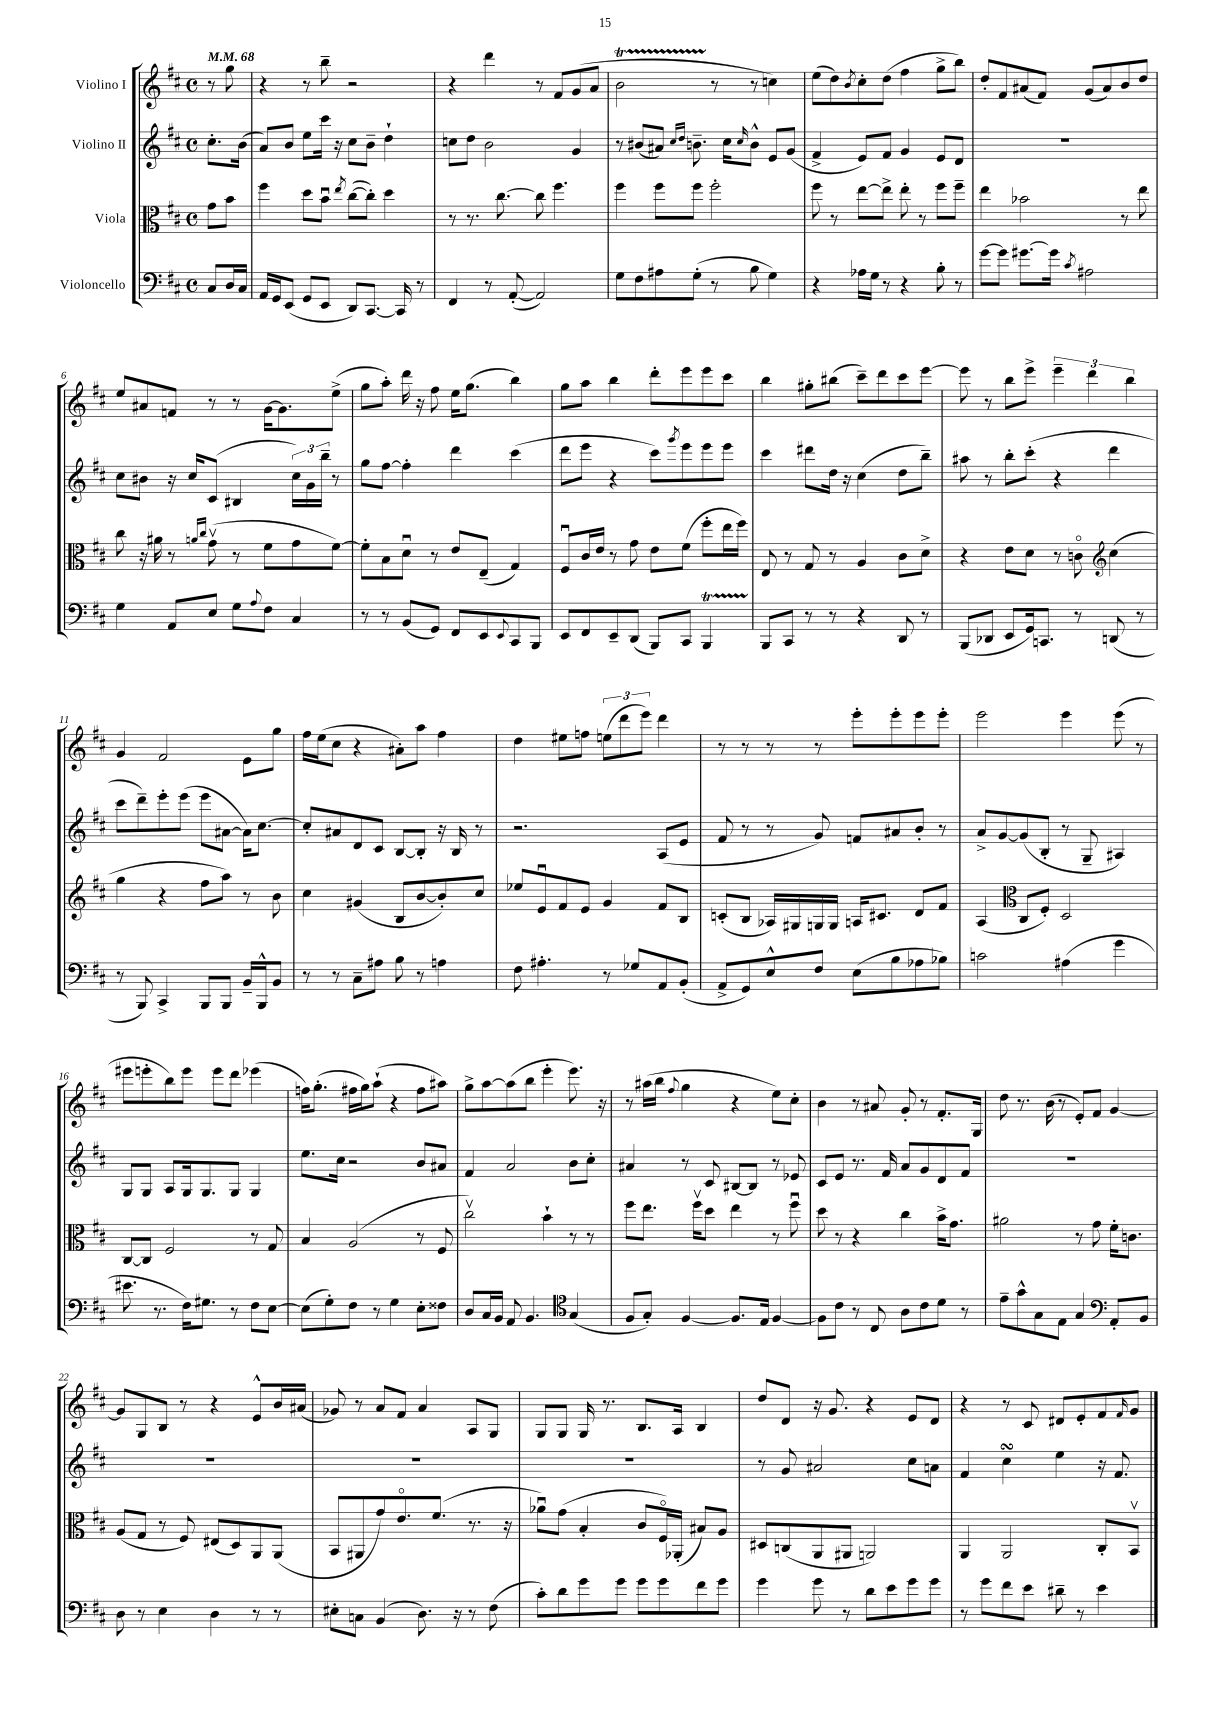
<<
\new StaffGroup <<
\new Staff = "s0" \with { instrumentName = "Violino I" } {
    \clef treble \key d \major \defaultTimeSignature \time 4/4 \partial 4 \tempo 4 = 68
    r8 g''8 |
    r4 r8 b''8-- r2 |
    r4 d'''4 r8 fis'8 g'8( a'8 |
    b'2\startTrillSpan r8\stopTrillSpan r8 c''4) |
    e''8( d''8) \acciaccatura { b'8 } cis''8-. d''8( fis''4 g''8-> b''8) |
    d''8-. fis'8 ais'8( fis'8) g'8( ais'8) b'8 d''8 |
    e''8 ais'8 f'8 r8 r8 g'16~ g'8. e''8->( |
    g''8 a''8-.) d'''16 r16 fis''8 e''16 g''8.( b''4) |
    g''8 a''8 b''4 d'''8-. e'''8 e'''8 cis'''8 |
    b''4 gis''8-. bis''8( cis'''8--) d'''8 cis'''8 e'''8~ |
    e'''8 r8 b''8 e'''8-> \tuplet 3/2 { e'''4-- d'''4 b''4 } |
    g'4 fis'2 e'8 g''8 |
    fis''16 e''16( cis''8 r4 ais'8-.) a''8 fis''4 |
    d''4 eis''8 f''8 \tuplet 3/2 { e''8( d'''8 e'''8) } d'''4 |
    r8 r8 r8 r8 e'''8-. e'''8-. e'''8 e'''8-. |
    e'''2 e'''4 e'''8( r8 |
    eis'''8 e'''8-. b''8) e'''8 e'''8 d'''8 ees'''4( |
    f''16) g''8.-.( fis''16 g''16) a''8-!( r4 fis''8 ais''8) |
    g''8-> a''8~ a''8( b''8 e'''4-. e'''8.) r16 |
    r8 ais''16( b''16 \appoggiatura { fis''8 } g''4 r4 e''8) cis''8-. |
    b'4 r8 ais'8 g'8-. r8 fis'8.-. g16 |
    d''8 r8. b'16( r8 e'8-.) fis'8 g'4~ |
    g'8 g8 b8 r8 r4 e'8-^ b'16 ais'16( |
    ges'8) r8 a'8 fis'8 a'4 a8 g8 |
    g8 g8 g16 r8. b8. a16 b4 |
    d''8 d'8 r16 g'8. r4 e'8 d'8 |
    r4 r8 cis'8 dis'8 e'8-. fis'8 \grace { fis'16 } g'8 \bar "|." |
}
\new Staff = "s1" \with { instrumentName = "Violino II" } {
    \clef treble \key d \major \defaultTimeSignature \time 4/4 \partial 4
    cis''8.-. b'16( |
    a'8) b'8 e''8 cis'''16 r16 cis''8 b'8-- d''4-! |
    c''8 d''8 b'2 g'4 |
    r8 bis'8( ais'8) \grace { cis''16 d''16 } b'8.-- cis''16 \grace { cis''16 } b'8-^ e'8 g'8( |
    fis'4-> e'8) fis'8 g'4 e'8 d'8 |
    R1 |
    cis''8 bis'8 r16 cis''16 cis'8( bis4 \tuplet 3/2 { cis''16) g'16 b''16-- } r8 |
    g''8 fis''8~ fis''4-. d'''4 cis'''4( |
    d'''8 e'''8 r4 cis'''8) \acciaccatura { g'''8 } e'''8 e'''8 e'''8 |
    cis'''4 dis'''8 d''16 r16 cis''4( d''8 b''8--) |
    ais''8 r8 b''8-. cis'''8-.( r4 d'''4 |
    cis'''8 d'''8--) e'''8-. e'''8( e'''8 ais'8~ ais'16) cis''8.~ |
    cis''8-. ais'8 d'8 cis'8 b8~ b8-. r16 b16 r8 |
    r2. a8( e'8 |
    fis'8 r8 r8 g'8) f'8 ais'8 b'8-. r8 |
    a'8-> g'8~ g'8( b8-. r8 g8-- ais4) |
    g8 g8 a8 g16 g8. g8 g4 |
    e''8. cis''16 r2 b'8 ais'8 |
    fis'4 a'2 b'8 cis''8-. |
    ais'4 r8 cis'8 bis8~ bis8 r8 ees'8 |
    cis'8 e'8 r8. fis'16 a'8 g'8 d'8 fis'8 |
    R1 |
    R1 |
    R1 |
    R1 |
    r8 g'8 ais'2 cis''8 a'8 |
    fis'4 cis''4\turn e''4 r16 fis'8. \bar "|." |
}
\new Staff = "s2" \with { instrumentName = "Viola" } {
    \clef alto \key d \major \defaultTimeSignature \time 4/4 \partial 4
    g'8 b'8 |
    fis''4 d''8 b'8\downbow \acciaccatura { e''8 } cis''8~( cis''8-.) d''4 |
    r8 r8. cis''8.~ cis''8 fis''4. |
    fis''4 fis''8 fis''8 fis''2-. |
    fis''8 r8 e''8~ e''8-> e''8-. r8 fis''8 fis''8-- |
    e''4 bes'2 r8 e''8 |
    cis''8 r16 ais'16 r8 \grace { a'16 cis''16 } g'8\upbow( r8 fis'8 g'8 fis'8~) |
    fis'8-. b8 d'8\downbow r8 e'8 e8--( g4) |
    fis8\downbow cis'16 e'16 r8 g'8 e'8 fis'8( fis''8-. e''16 fis''16) |
    e8 r8 g8 r8 a4 cis'8 d'8-> |
    r4 e'8 d'8 r8 c'8\flageolet \clef treble cis''4( |
    g''4 r4 fis''8 a''8) r8 b'8 |
    cis''4 gis'4( b8 b'8~ b'8-.) cis''8 |
    ees''8 e'8\downbow fis'8 e'8 g'4 fis'8 b8 |
    c'8-.( b8 aes16) gis16 g16 g16 a16 cis'8. d'8 fis'8 |
    a4( \clef alto cis8 fis8-.) d2 |
    cis8~ cis8 fis2 r8 g8 |
    b4 a2( r8 fis8 |
    cis''2\upbow) b'4-! r8 r8 |
    fis''8 e''8. fis''16\upbow d''8 e''4 r8 fis''8\downbow |
    d''8 r8 r4 cis''4 b'16-> g'8. |
    ais'2 r8 g'8 fis'16-. c'8. |
    a8( g8 r8 fis8) eis8( d8) a,8 a,8( |
    b,8 ais,8 g'8) e'8.\flageolet fis'8.( r8. r16 |
    aes'8\downbow) g'8( b4-. cis'8 fis16\flageolet) aes,16-.( bis8) a8 |
    dis8 c8( a,8 ais,8 a,2) |
    a,4 a,2 cis8-. b,8\upbow \bar "|." |
}
\new Staff = "s3" \with { instrumentName = "Violoncello" } {
    \clef bass \key d \major \defaultTimeSignature \time 4/4 \partial 4
    cis8 d16 cis16 |
    a,16 g,16 e,8( g,8 e,8 d,8) cis,8.~ cis,16 r8 |
    fis,4 r8 a,8~-.( a,2) |
    g8 fis8 ais8 g8-.( r8 b8 g4) |
    r4 aes16 g16 r8 r4 b8-. r8 |
    g'8~ g'8 gis'8.~ gis'16 \acciaccatura { cis'8 } ais2 |
    g4 a,8 e8 g8 \appoggiatura { a8 } fis8 cis4 |
    r8 r8 b,8( g,8) fis,8 e,8 \appoggiatura { e,8 } cis,8 b,,8 |
    e,8 fis,8 e,8-- d,8( b,,8) cis,8 b,,4\startTrillSpan |
    b,,8\stopTrillSpan cis,8 r8 r8 r4 d,8 r8 |
    b,,8( des,8 e,8 g,16) c,8. r8 d,8( r8 |
    r8 b,,8) cis,4-> b,,8 b,,8 b,16-- b,,16-^ b,8 |
    r8 r8 cis8-- ais8 b8 r8 a4 |
    fis8 ais4.-. r8 ges8 a,8 b,8-.( |
    a,8-> g,8) e8-^ fis8 e8( b8 aes8 bes8) |
    c'2 ais4( g'4 |
    eis'8. r8. fis16) gis8. r8 fis8 e8~ |
    e8( g8-.) fis8 r8 g4 e8-. fisis8 |
    d8 cis16 b,16 a,8 b,4. \clef tenor g4( |
    fis8 g8-.) fis4~ fis8. e16 fis4~ |
    fis8 cis'8 r8 cis8 a8 cis'8 d'8 r8 |
    e'8-- g'8-^ g8 e8 g4 \clef bass a,8-. b,8 |
    d8 r8 e4 d4 r8 r8 |
    eis8-. c8 b,4( d8.) r16 r8 fis8( |
    cis'8-.) d'8 g'8 g'8 g'8 g'8 fis'8 g'8 |
    g'4 g'8 r8 d'8 e'8 g'8 g'8 |
    r8 g'8 fis'8 e'8 dis'8-- r8 e'4 \bar "|." |
}
>>
>>
